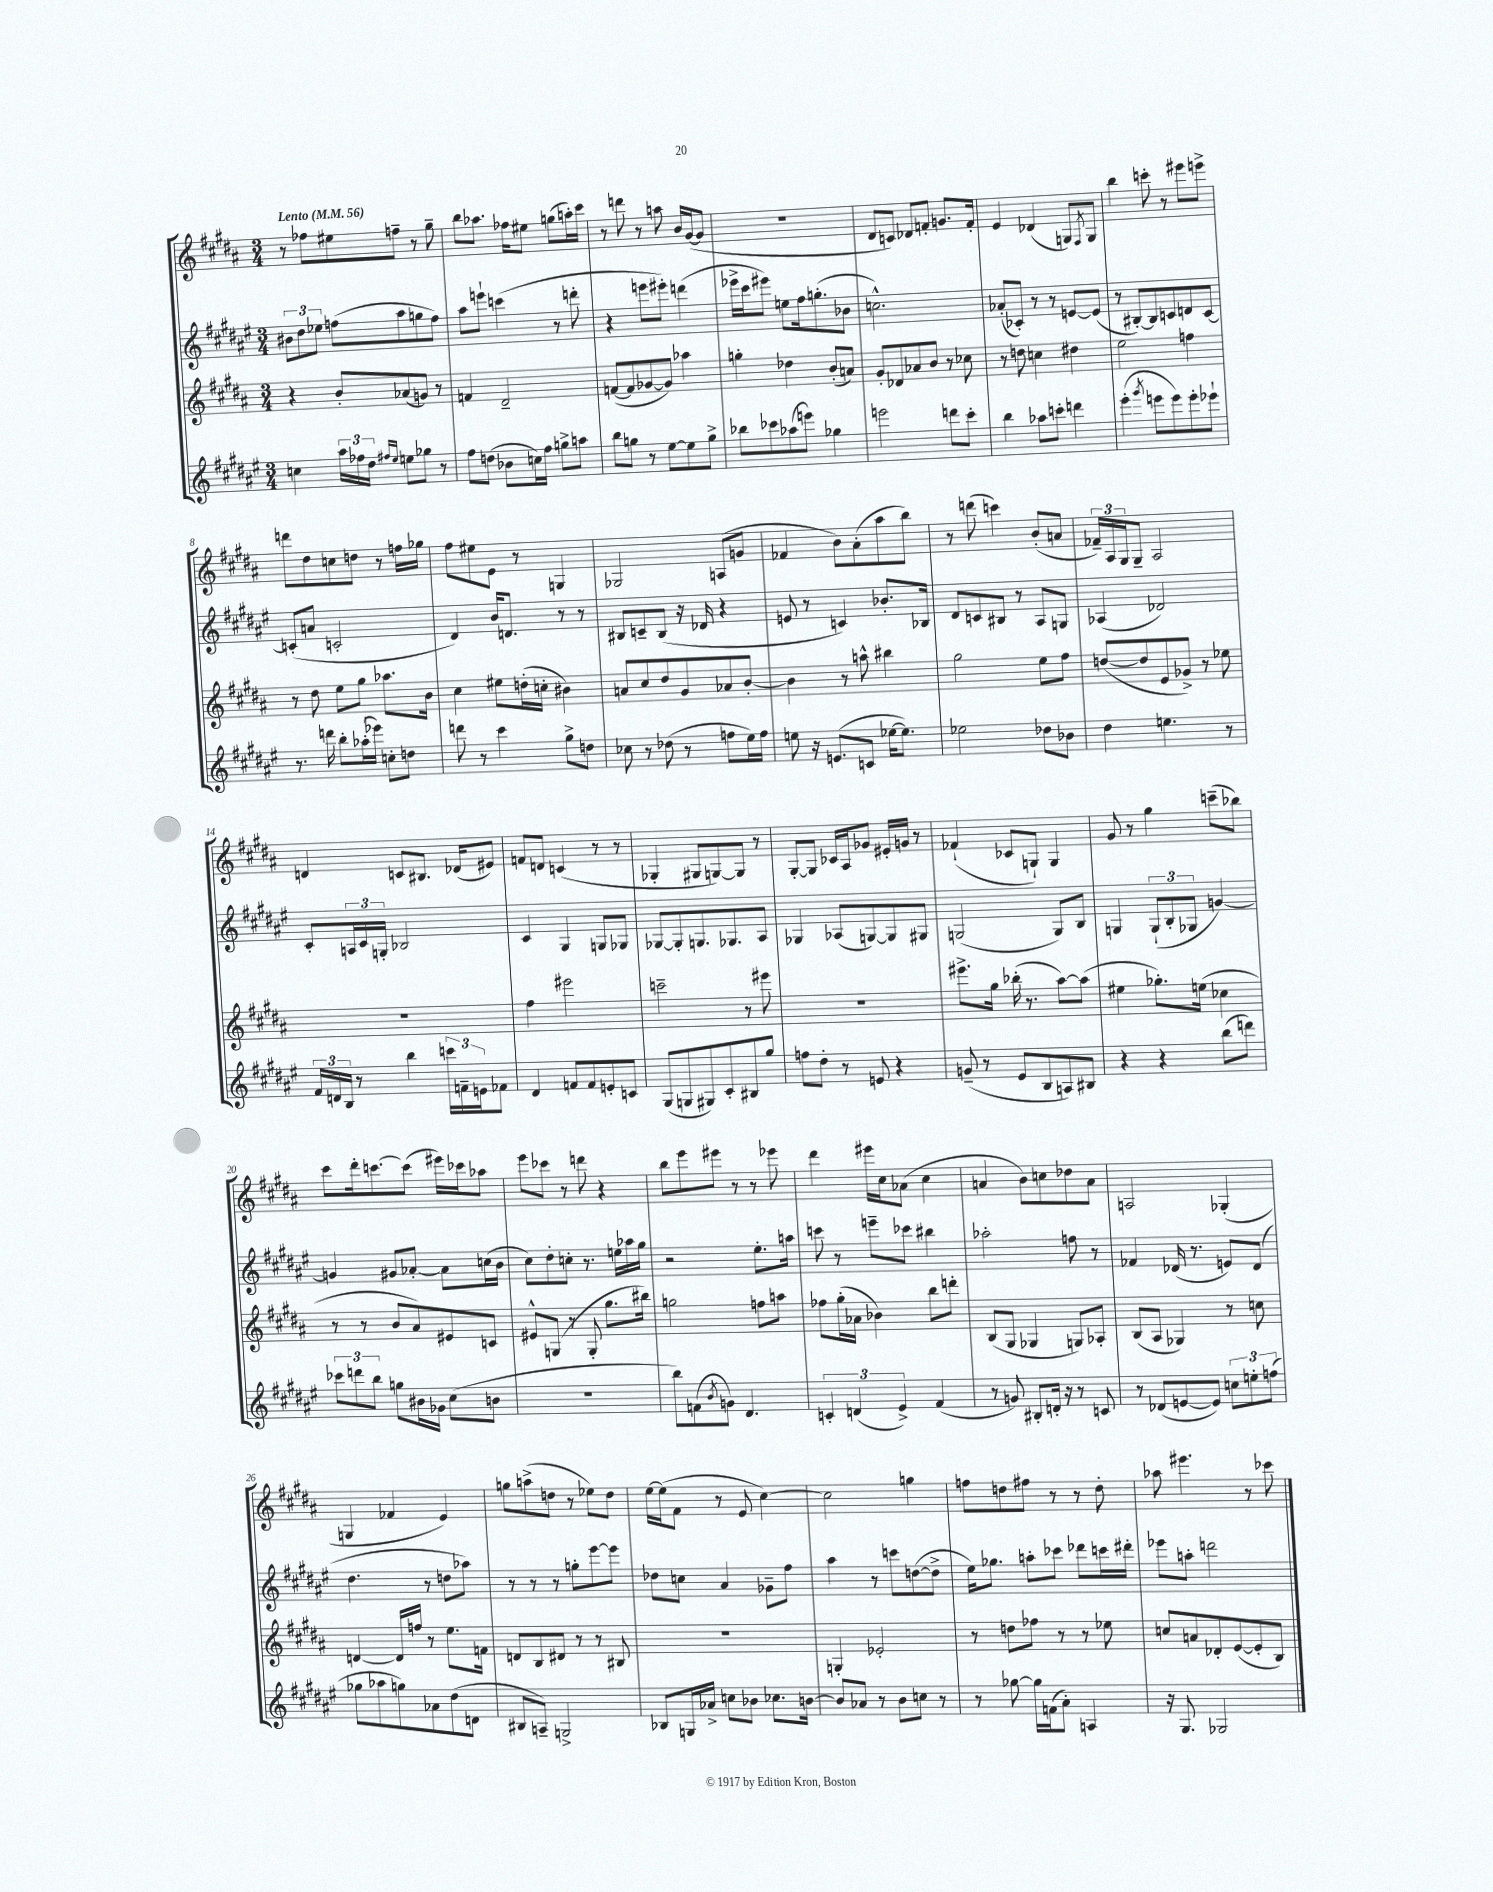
<<
\new StaffGroup <<
\new Staff = "s0" {
    \clef treble \key b \major \numericTimeSignature \time 3/4 \tempo "Lento" 4 = 56
    r8 fes''8 eis''8 f''8-- r8 gis''8-- |
    b''8 aes''8. fes''16 eis''8 g''8( a''16-.) cis'''16 |
    r8 d'''8 r8 a''8 b'16 gis'16~( gis'8 |
    R2. |
    dis'8 c'8) des'8 f'8-. g'8. f'16-. |
    e'4 des'4( g8) \acciaccatura { fis8 } g8 |
    b''4 c'''8-. r8 eis'''8 e'''8-> |
    d'''8 dis''8 c''8 d''8 r8 f''16 ges''16 |
    fis''8 eis''8 e'8 r8 g4 |
    ges2 a8( g'8 |
    fes'4 b'8) ais'8-.( ais''8 b''8) |
    r8 d'''8( c'''4) b'8-.( a'8 |
    \tuplet 3/2 { fes'16--) ais16 gis16 } gis8-- ais2 |
    d'4 c'8 bis8. des'16( eis'8) |
    f'8 d'8 c'4( r8 r8 |
    ges4-. gis8 g8~) g8 r8 |
    gis8~-. gis8 ces'16 ais16 ges'8 eis'16-. g'16 r8 |
    fes'4-!( ces'8 g8-!) g4 |
    gis'8 r8 gis''4 c'''8--( bes''8) |
    cis'''8 dis'''16-. c'''8.~ c'''8( eis'''16) ces'''16 aes''8 |
    e'''8 ces'''8 r8 d'''8 r4 |
    b''8 e'''8 eis'''8 r8 r8 ees'''8 |
    dis'''4 eis'''16 cis''16 aes'8( cis''4 |
    a'4 b'8) c''8 des''8 a'8 |
    a2 ges4-.( |
    g4 fes'4 e'4) |
    g''8 a''8->( d''8 r8 ees''8) d''8 |
    e''16~ e''16( fis'8 r8 e'8 cis''4~) |
    cis''2 g''4 |
    f''8 d''8 fis''8 r8 r8 d''8-. |
    aes''8 eis'''4. r8 ces'''8 \bar "|." |
}
\new Staff = "s1" {
    \clef treble \key fis \major \numericTimeSignature \time 3/4
    \tuplet 3/2 { bis'8 dis''8 ees''8 } f''8( ais''8 g''8 f''8) |
    ais''8 e'''8-! c'''4( r8 d'''8-. |
    r4 e'''8 eis'''8-.) d'''4( |
    ees'''16-> cis'''16 eis'''8) e''8 fis''16 g''8.-.( bes'8 |
    c''2.-^) |
    aes'8-.( ces'8-.) r8 r8 e'8~ e'8( |
    r8 bis8~-.) bis8 c'8 d'8 c'8~ |
    c'8-.( a'8 c'2-. |
    dis'4) b'16 d'8. r8 r8 |
    bis8 c'8-- bis8( r16 des'16 r4 |
    e'8 r8 c'4) bes'8.-. bes16 |
    dis'8 c'8 bis8 r8 ais8 g8 |
    aes4( des'2) |
    cis'8-. \tuplet 3/2 { a16 cis'16 g16-. } bes2 |
    cis'4 gis4 g8 ges8 |
    ges8~ ges8-. g8. ges8. ais8 |
    ges4 aes8( g8~) g8 gis8 |
    g2( g8) b8 |
    g4 \tuplet 3/2 { g8-!( b8-. ges8 } g'4~) |
    g'4 gis'8 aes'8~-. aes'8 c''16( b'16 |
    cis''8) dis''8-. c''8-. r8. e''16 aes''16 gis''16 |
    r2 eis''8.-. a''16 |
    c'''8 r8 e'''8-- ces'''8 bis''4 |
    aes''2-. f''8 r8 |
    fes'4 des'16( r8. e'8) des'8( |
    dis''4. r8 d''8 aes''8) |
    r8 r8 r8 g''8-. eis'''8~ eis'''8 |
    des''8 c''8 ais'4 ges'8-- fis''8 |
    ais''4 r8 c'''8 d''8~( d''8-> |
    eis''16) ges''8. a''8-. ces'''8 des'''8 c'''16 dis'''16-. |
    ees'''8 a''8-. d'''2 \bar "|." |
}
\new Staff = "s2" {
    \clef treble \key b \major \numericTimeSignature \time 3/4
    r4 b'8-. aes'8( g'8) r8 |
    f'4 dis'2-- |
    f'8~( f'8 ges'8~ ges'8) aes''4 |
    g''4-. des''4 b'8-.( a'8) |
    gis'8-. des'8 aes'8 b'8 r8 ces''8 |
    r8 d''8 c''4 dis''4 |
    e''2 f''4 |
    r8 dis''8 e''8 gis''8 aes''8. b'16 |
    cis''4 eis''8 d''16-.( c''16-. bis'4) |
    a'8 cis''8 dis''8 gis'8 aes'8 b'8~-. |
    b'4 r8 a''8-^ bis''4 |
    gis''2 e''8 fis''8 |
    d''8~( d''8 e'8 ges'8->) r8 ees''8 |
    R2. |
    fis''4 eis'''2 |
    c'''2-- r8 eis'''8 |
    R2. |
    eis'''8.-> gis''16 bes''16-.( r8. ais''8~) ais''8( |
    eis''4 ges''8.-.) e''16( ces''4 |
    r8 r8 b'8 ais'8) eis'8 c'8 |
    eis'8-^ g8( r8 g8-. gis''8. bis''16) |
    g''2 f''8 a''8 |
    fes''8 gis''16-.( aes'16 bes'4) b''8 d'''8-. |
    b8( gis8 ges4 g8) aes8-. |
    b8( ais8 ges4) r8 c''8 |
    d'4~ d'16 f''16 r8 e''8. f'16 |
    d'8 b8 dis'8 r8 r8 bis8 |
    R2. |
    g4-. ees'2-. |
    r8 d''8 fes''8 r8 r8 ees''8 |
    c''8 a'8 des'8-. e'8~( e'8-. b8) \bar "|." |
}
\new Staff = "s3" {
    \clef treble \key fis \major \numericTimeSignature \time 3/4
    c''4 \tuplet 3/2 { ais''16 fes''16 dis''16 } \grace { fis''16 eis''16 } e''8 ges''8 r8 |
    fis''8 d''8( bes'8 c''16) fis''16 g''8-> a''8 |
    b''8 g''8 r8 eis''8~ eis''8 g''8-> |
    bes''8 ces'''8 aes''8( e'''8) ges''4 |
    e'''2 d'''8 cis'''8-. |
    b''4 aes''8 c'''8-. d'''4 |
    eis'''4-.( \acciaccatura { gis'''8 } e'''8 e'''8) e'''8-. ees'''8-! |
    r8. d'''16 b''8-. aes''16-.( ees'''16) c''8-. d''8 |
    d'''8 r8 cis'''4 gis''8-> d''8 |
    ces''8 r8 des''8( r8 f''8 eis''16) f''16 |
    e''8 r16 e'8.( c'8 ees''16~ ees''8.) |
    ees''2 des''8 bes'8 |
    dis''4 e''4. r8 |
    \tuplet 3/2 { fis'16 d'16 b16 } r8 b''4 \tuplet 3/2 { c'''16 f'16-- e'16 } fes'8 |
    dis'4 f'8 f'8 e'8-. c'8 |
    gis8( g8 gis8) cis'8-. bis8 gis''8 |
    f''8 dis''8-. r8 e'8 r4 |
    g'8--( r8 eis'8 b8 a8) bis8 |
    r4 r4 b''8( d'''8) |
    \tuplet 3/2 { ces'''8 d'''8 b''8 } g''8 bis'16 ges'16 cis''8( b'8 |
    R2. |
    b''8) f'8( \acciaccatura { b'8 } g'8) dis'4. |
    \tuplet 3/2 { c'4-. d'4( eis'4->) } fis'4( |
    r8 g'8) bis8-. d'16-. r16 r8 c'8 |
    r8 des'8( e'8~ e'8) \tuplet 3/2 { c''8 e''8-. f''8( } |
    ges''8 aes''8 g''8) aes'8 dis''8( d'8 |
    bis8 a8--) g2-> |
    bes8 g16 aes'16-> c''8 bes'8 ces''8. b'16~ |
    b'8 aes'8 r8 b'8 c''8 r8 |
    r8 ges''8~ ges''16 f'16( ais'8-.) a4 |
    r16 gis8. ges2 \bar "|." |
}
>>
>>
